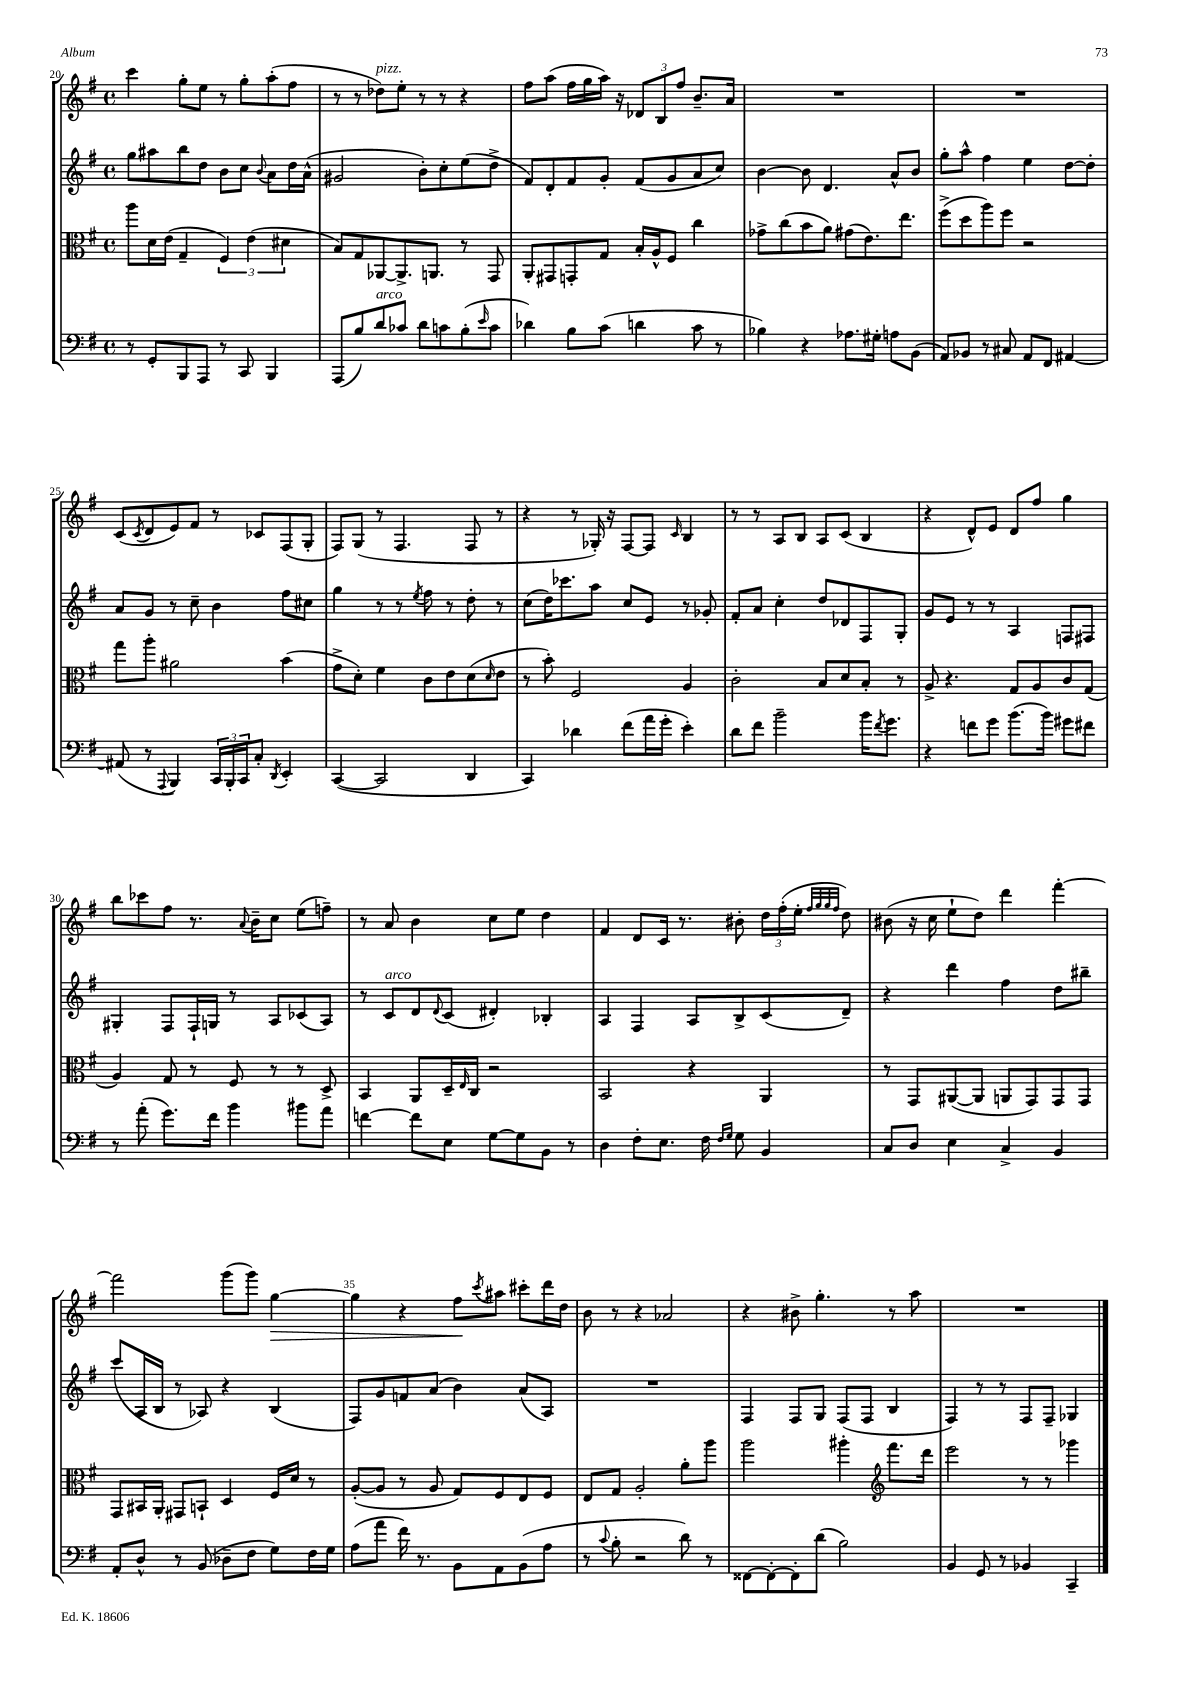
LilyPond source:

<<
\new StaffGroup <<
\new Staff = "s0" {
    \clef treble \key g \major \defaultTimeSignature \time 4/4
    c'''4 g''8-. e''8 r8 g''8-. a''8-.( fis''8 |
    r8 r8 des''8^\markup { \italic "pizz." }) e''8-. r8 r8 r4 |
    fis''8 a''8( fis''16 g''16 a''16) r16 \tuplet 3/2 { des'8 b8 fis''8 } b'8.-- a'16 |
    R1 |
    R1 |
    c'8( \acciaccatura { c'8 } d'8 e'8) fis'8 r8 ces'8 fis8( g8-. |
    fis8) g8( r8 fis4. fis8 r8 |
    r4 r8 ges16-.) r16 fis8~ fis8 \grace { c'16 } b4 |
    r8 r8 a8 b8 a8 c'8( b4 |
    r4 d'8-^) e'8 d'8 fis''8 g''4 |
    b''8 ces'''8 fis''8 r8. \appoggiatura { a'8 } b'16-- c''8 e''8( f''8--) |
    r8 a'8 b'4 c''8 e''8 d''4 |
    fis'4 d'8 c'16 r8. bis'8-. \tuplet 3/2 { d''16 fis''16-.( e''16-. } \grace { fis''32 g''32 g''32 fis''32 } d''8) |
    bis'8( r16 c''16 e''8-! d''8) d'''4 fis'''4~-. |
    fis'''2 g'''8( g'''8) g''4~\> |
    g''4 r4 fis''8\! \acciaccatura { c'''8 } ais''8 cis'''8-. d'''16 d''16 |
    b'8 r8 r4 aes'2 |
    r4 bis'8-> g''4.-. r8 a''8 |
    R1 \bar "|." |
}
\new Staff = "s1" {
    \clef treble \key g \major \defaultTimeSignature \time 4/4
    g''8 ais''8 b''8 d''8 b'8 c''8 \appoggiatura { b'8 } a'8 d''16 a'16-^( |
    gis'2 b'8-.) c''8-. e''8( d''8-> |
    fis'8) d'8-. fis'8 g'8-. fis'8( g'8 a'8 c''8) |
    b'4~ b'8 d'4. a'8-^ b'8 |
    g''8-. a''8-^ fis''4 e''4 d''8~ d''8-. |
    a'8 g'8 r8 c''8-- b'4 fis''8 cis''8 |
    g''4 r8 r8 \acciaccatura { e''8 } fis''8 r8 d''8-. r8 |
    c''8( d''16) ces'''8. a''8 c''8 e'8 r8 ges'8-. |
    fis'8-. a'8 c''4-. d''8 des'8 fis8 g8-. |
    g'8 e'8 r8 r8 a4 f8 fis8 |
    gis4-. fis8 fis16-! g16 r8 a8 ces'8( a8) |
    r8 c'8^\markup { \italic "arco" } d'8 \appoggiatura { d'8 } c'8( dis'4-.) bes4-. |
    a4 fis4 a8 b8-> c'8( d'8--) |
    r4 d'''4 fis''4 d''8 bis''8-- |
    c'''8( a16 b16 r8 aes8) r4 b4( |
    fis8) g'8 f'8 a'8( b'4) a'8( a8) |
    R1 |
    fis4 fis8 g8 fis8( fis8 b4 |
    fis4) r8 r8 fis8 fis8-- ges4 \bar "|." |
}
\new Staff = "s2" {
    \clef alto \key g \major \defaultTimeSignature \time 4/4
    a''8 d'16 e'16( g4-- \tuplet 3/2 { fis4) e'4( dis'4 } |
    b8) g8 aes,8~ aes,8.-> a,8. r8 g,8 |
    a,8-. gis,8 g,8-. g8 b16-. a16-^ fis8 c''4 |
    ges'8-> c''8( b'8 a'8) gis'8( e'8.) e''8. |
    fis''8->( d''8 a''8) fis''8 r2 |
    g''8 a''8-. ais'2 b'4( |
    g'8-> d'8-.) fis'4 c'8 e'8 d'8( \grace { d'16 } e'8 |
    r8 b'8-.) fis2 a4 |
    c'2-. b8 d'8 b8-. r8 |
    a8-> r4. g8 a8 c'8 g8( |
    a4) g8 r8 fis8 r8 r8 d8-> |
    b,4 a,8 d16-- \grace { e16 } c16 r2 |
    b,2 r4 a,4 |
    r8 g,8 ais,8~( ais,8 a,8 g,8) g,8 g,8 |
    g,8 bis,16 a,16-. gis,8 b,8-! d4 fis16 d'16 r8 |
    a8~-.( a8 r8 a8 g8) fis8 e8 fis8 |
    e8 g8 a2-. a'8-. a''8 |
    a''2 ais''4-. \clef treble fis'''8. d'''16 |
    e'''2 r8 r8 ges'''4 \bar "|." |
}
\new Staff = "s3" {
    \clef bass \key g \major \defaultTimeSignature \time 4/4
    r8 g,8-. b,,8 a,,8 r8 c,8 b,,4 |
    a,,8( b8) d'8^\markup { \italic "arco" } ces'8 d'8 c'8 b8-.( \grace { e'16 } c'8 |
    des'4) b8 c'8( d'4 c'8 r8 |
    bes4) r4 aes8. gis16-. a8 b,8( |
    a,8) bes,8 r8 cis8 a,8 fis,8 ais,4~ |
    ais,8( r8 \appoggiatura { a,,8 } b,,4) \tuplet 3/2 { c,16 b,,16-. c,16 } c8-. \acciaccatura { d,8 } e,4-. |
    c,4~( c,2 d,4 |
    c,4) des'4 fis'8( a'16 g'16-. e'4-.) |
    d'8 fis'8 b'2-- b'16 \acciaccatura { fis'8 } g'8. |
    r4 f'8 g'8 b'8.( b'16) gis'8 fis'8 |
    r8 a'8-.( g'8.) fis'16 b'4 bis'8 a'8 |
    f'4~ f'8 e8 g8~ g8 b,8 r8 |
    d4 fis8-. e8. fis16 \grace { fis16 g16 } g8 b,4 |
    c8 d8 e4 c4-> b,4 |
    a,8-. d8-^ r8 b,8( des8-- fis8 g8) fis16 g16 |
    a8( a'8 fis'16) r8. b,8 a,8 b,8( a8 |
    r8 \appoggiatura { c'8 } b8-. r2 d'8) r8 |
    fisis,8~ fisis,8~-. fisis,8-. d'8( b2) |
    b,4 g,8 r8 bes,4 c,4-- \bar "|." |
}
>>
>>
\layout { \context { \Score currentBarNumber = #20 \override BarNumber.break-visibility = ##(#f #t #t) barNumberVisibility = #(every-nth-bar-number-visible 5) } }
